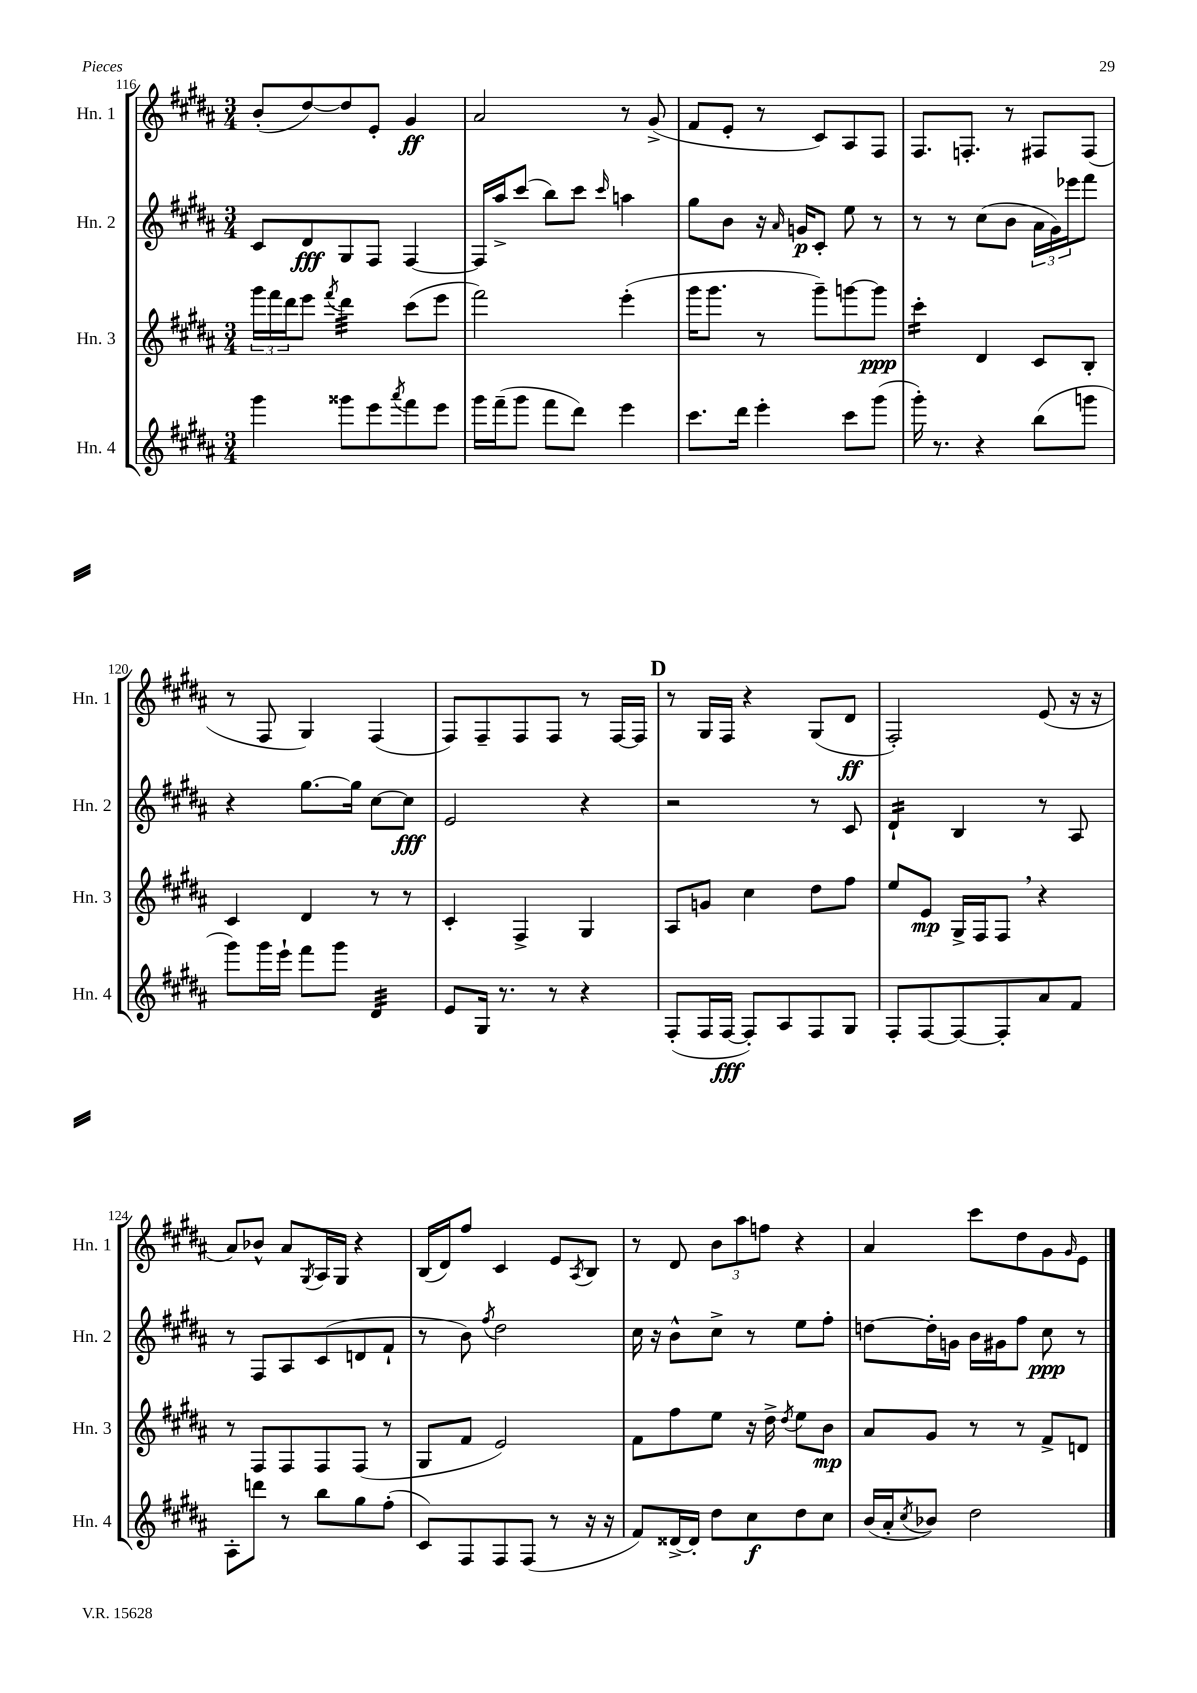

**kern	**kern	**kern	**kern
*staff4	*staff3	*staff2	*staff1
*clefG2	*clefG2	*clefG2	*clefG2
*k[f#c#g#d#a#]	*k[f#c#g#d#a#]	*k[f#c#g#d#a#]	*k[f#c#g#d#a#]
*M3/4	*M3/4	*M3/4	*M3/4
4ggg#\	24ggg#\LL	8c#/L	(8b'/L
.	24fff#\	.	.
.	24ddd#\J	.	.
.	8eee\J	8d#/	[8dd#/)
.	8qfff#/	.	.
8ggg##\L	4ddd#\	8G#/	8dd#/]
8eee\	.	8F#/J	8e'/J
8qaaa#/	.	.	.
8fff#\	(8ccc#\L	[4F#/	4g#/
8eee\J	8eee\J	.	.
=	=	=	=
16ggg#\LL	2fff#\)	16F#/]LL	2a#/
(16fff#~\J	.	16aa#^/J	.
8ggg#\J	.	(8ccc#/J	.
8fff#\L	.	8bb\L)	.
8ddd#\J)	.	8ccc#\J	.
.	.	16qqccc#/	.
4eee\	(4eee'\	4aa\	8r
.	.	.	(8g#^/
=	=	=	=
8.ccc#\L	16ggg#\LK	8gg#\L	8f#/L
.	8.ggg#\J	.	.
.	.	8b\J	8e'/J
16ddd#\Jk	.	.	.
4eee'\	8r	16r	8r
.	.	16qqa#/	.
.	.	16g/LK	.
.	8ggg#~\L)	8c#'/J	8c#/L)
8ccc#\L	[8ggg\	8ee\	8A#/
(8ggg#\J	8ggg\]J	8r	8F#/J
=	=	=	=
16ggg#'\)	4ccc#'\	8r	8.F#/L
8.r	.	.	.
.	.	8r	.
.	.	.	8.F'/J
4r	4d#/	(8cc#\L	.
.	.	8b\J	8r
(8bb\L	8c#/L	24a#\LL	8F#/L
.	.	24g#\)	.
.	.	24eee-\J	.
8ggg\J	8B'/J	8fff#\J	(8F#/J
=	=	=	=
8ggg#\L)	4c#/	4r	8r
16ggg#\L	.	.	8F#/
16eee`\JJ	.	.	.
8fff#\L	4d#/	[8.gg#\L	4G#/)
8ggg#\J	.	.	.
.	.	16gg#\]Jk	.
4d#/	8r	[8cc#\L	(4F#/
.	8r	8cc#\]J	.
=	=	=	=
8e/L	4c#'/	2e/	8F#/L)
16G#/Jk	.	.	8F#~/
8.r	.	.	.
.	4F#^/	.	8F#/
8r	.	.	8F#/J
4r	4G#/	4r	8r
.	.	.	[16F#/LL
.	.	.	16F#/]JJ
=	=	=	=
(8F#'/L	8A#/L	2r	8r
16F#/L	8g/J	.	16G#/LL
[16F#/JJ	.	.	16F#/JJ
8F#'/]L)	4cc#\	.	4r
8A#/	.	.	.
8F#/	8dd#\L	8r	(8G#/L
8G#/J	8ff#\J	8c#/	8d#/J
=	=	=	=
8F#'/L	8ee/L	4d#`/	2F#'/)
[8F#/	8e/J	.	.
8F#/_	16G#^/LL	4B/	.
.	16F#/J	.	.
8F#'/]	8F#/J	.	.
8a#/	4r	8r	(8e/
8f#/J	.	8A#/	16r
.	.	.	16r
=	=	=	=
8A#'\L	8r	8r	8a#/L)
8ddd\J	8F#/L	8F#/L	8b-^^/J
8r	8F#/	8A#/	8a#/L
.	.	.	8qG#/
8bb\L	8F#/	(8c#/	16A#/L
.	.	.	16G#/JJ
8gg#\	(8F#/J	8d/	4r
(8ff#'\J	8r	8f#`/J	.
=	=	=	=
8c#/L)	8G#/L	8r	(16B/LL
.	.	.	16d#/J)
8F#/	8f#/J	8b\)	8ff#/J
.	.	8qff#/	.
8F#/	2e/)	2dd#\	4c#/
(8F#/J	.	.	.
8r	.	.	8e/L
.	.	.	8qA#/
16r	.	.	8B/J
16r	.	.	.
=	=	=	=
8f#/L)	8f#\L	16cc#\	8r
.	.	16r	.
[16d##^/L	8ff#\	8b^^\L	8d#/
16d##'/]JJ	.	.	.
8dd#\L	8ee\J	8cc#^\J	12b\L
.	.	.	12aa#\
8cc#\	16r	8r	.
.	.	.	12ff\J
.	16dd#^\	.	.
.	8qdd#/	.	.
8dd#\	8ee\L	8ee\L	4r
8cc#\J	8b\J	8ff#'\J	.
=	=	=	=
(16b/LL	8a#/L	[8dd\L	4a#/
16a#'/J	.	.	.
8qcc#/	.	.	.
8b-/J)	8g#/J	16dd'\]L	.
.	.	16g\JJ	.
2dd#\	8r	16b\LL	8ccc#\L
.	.	16g#\J	.
.	8r	8ff#\J	8dd#\
.	8f#^/L	8cc#\	8g#\
.	.	.	16qqg#/
.	8d/J	8r	8e\J
==	==	==	==
*-	*-	*-	*-
